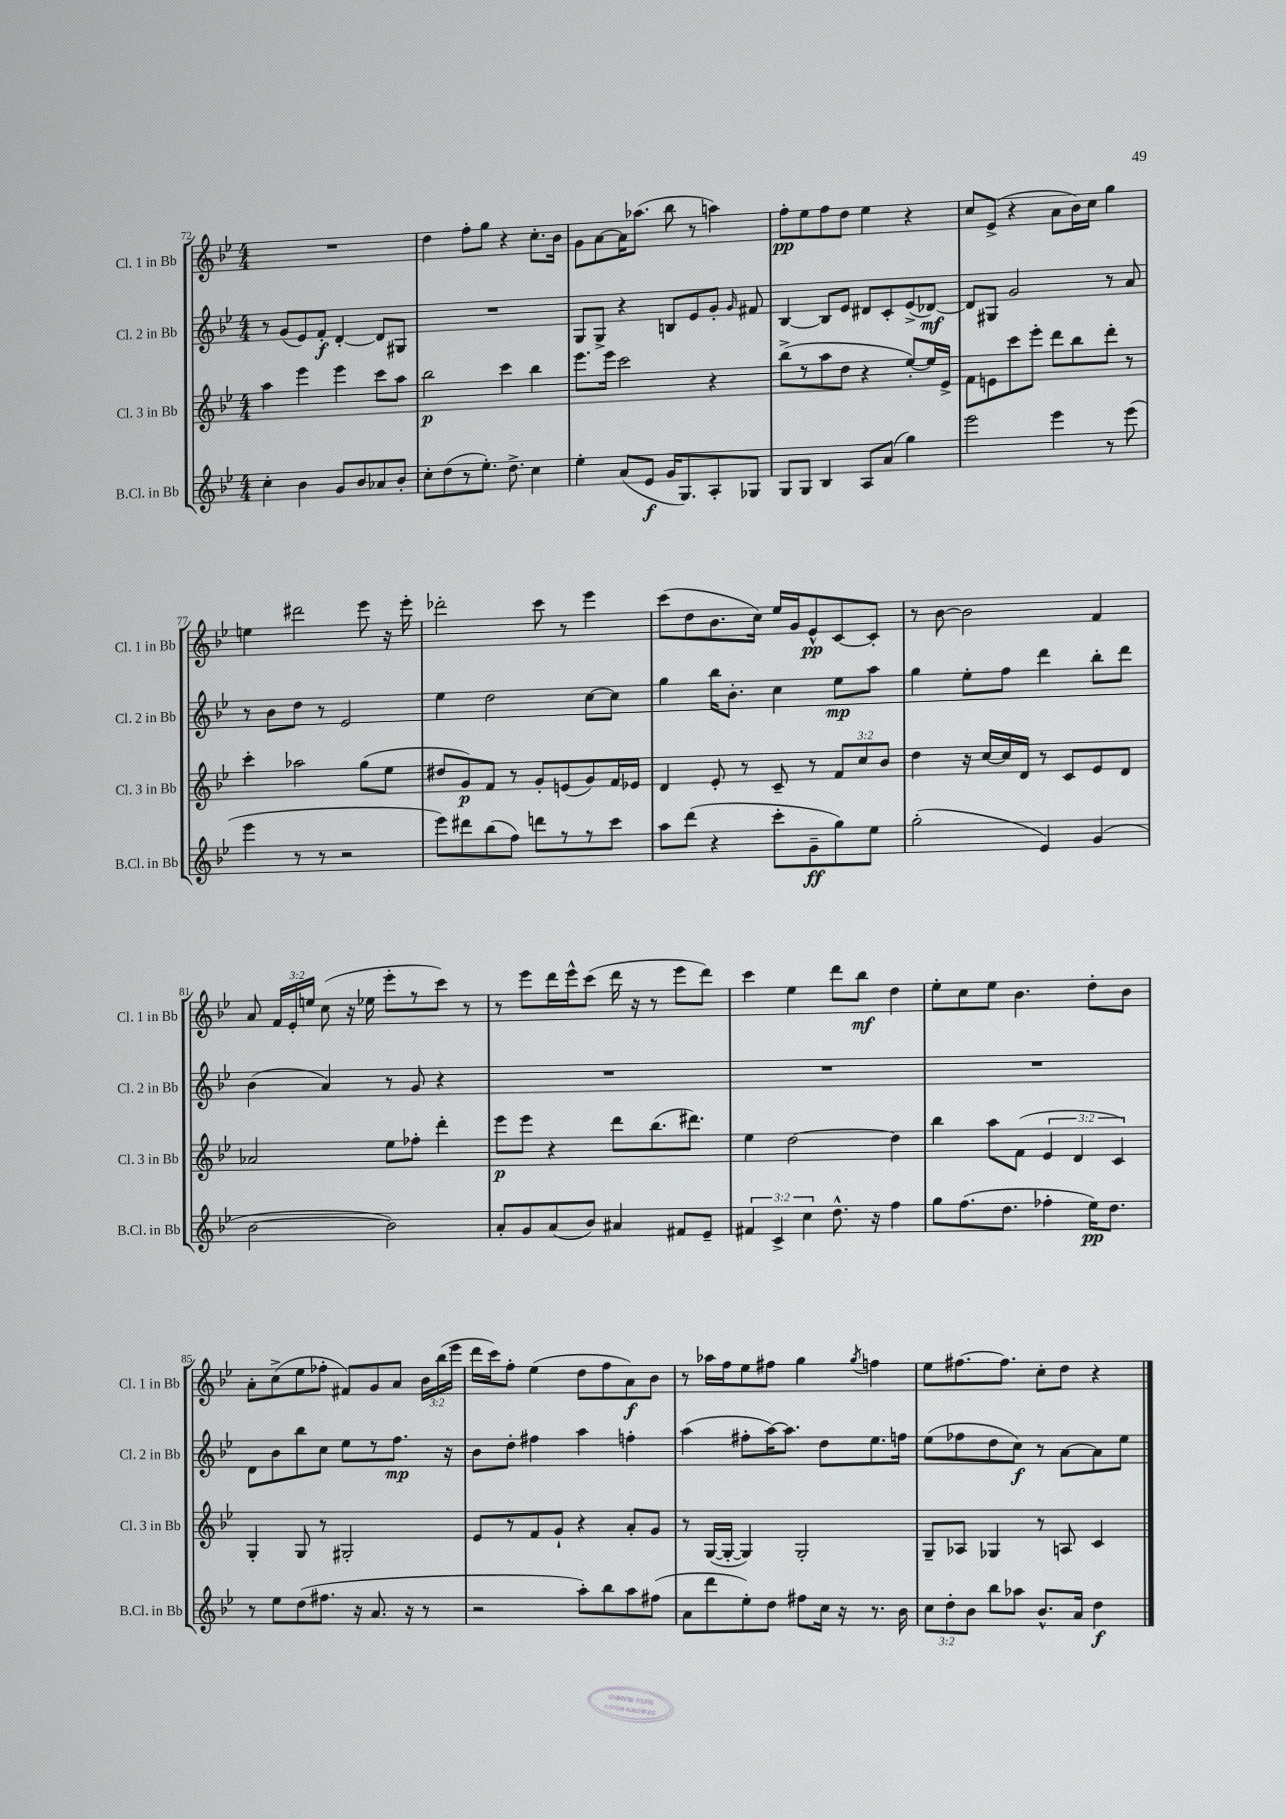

**kern	**kern	**kern	**kern
*staff4	*staff3	*staff2	*staff1
*clefG2	*clefG2	*clefG2	*clefG2
*k[b-e-]	*k[b-e-]	*k[b-e-]	*k[b-e-]
*M4/4	*M4/4	*M4/4	*M4/4
4cc'	4aa	8r	1r
.	.	(8g	.
4b-	4eee-	8e-)	.
.	.	8f'	.
8g	4eee-	[4d'	.
8b-	.	.	.
8a-	8ccc	8d]	.
8b-'	8aa	8G#	.
=	=	=	=
8cc'	2bb-	1r	4dd
(8dd	.	.	.
8r	.	.	8ff'
8.ee-')	.	.	8gg
.	4ccc	.	4r
8.dd^	.	.	.
4cc	4bb-	.	8.cc'
.	.	.	16b-
=	=	=	=
4ee-'	8.eee-	8G	8g
.	.	8G^	[8a
.	16eee-	.	.
(8a	2ccc	4r	16a]
.	.	.	(8.aa-
8e-	.	.	.
16g	.	8B	8bb-
8.G)	.	.	.
.	.	8e-	8r
8A'	4r	8g'	4aa)
.	.	16qqg	.
8G-	.	8f#	.
=	=	=	=
8G	(8bb-^	[4B-	8ff'
8G	8r	.	8ee-
4B-	8aa	8B-]	8ff
.	8dd	8e-	8dd
8A	4r	8d#	4ee-
(8a	.	8c'	.
4gg)	[8ee-')	(8e-^	4r
.	16ee-]	[8d-)	.
.	16e-^	.	.
=	=	=	=
2eee-	8f	8d-]	8cc
.	8e	8G#	(8e-^
.	8ccc	2g	4r
.	8eee-'	.	.
4eee-	8ddd	.	8a
.	8bb-	.	16b-)
.	.	.	16cc
8r	8ddd'	8r	4gg
(8eee-	8r	8a	.
=	=	=	=
4eee-	4ccc'	8r	4ee
.	.	8b-	.
8r	2aa-	8dd	2ddd#
8r	.	8r	.
2r	.	2e-	.
.	(8gg	.	8eee-
.	8ee-	.	16r
.	.	.	16eee-'
=	=	=	=
8eee-)	8dd#	4ee-	2ddd-'
8ddd#	8g)	.	.
(8bb-	8f	2dd	.
8ff)	8r	.	.
8ddd	8g'	.	8ccc
8r	(8e	.	8r
8r	8g)	[8cc	4eee-
8ccc	16f	8cc]	.
.	16e-	.	.
=	=	=	=
8aa	4d	4gg	(8ccc
(8ddd	.	.	8dd
4r	8e-'	16bb-	8.b-
.	.	8.b-'	.
.	8r	.	.
.	.	.	16cc)
8ccc'	8c~	4cc	16ee-
.	.	.	16g
8g~	8r	.	8e-^^
8gg)	12f	8ee-	[8c
.	12cc	.	.
8ee-	.	8aa	8c']
.	12b-	.	.
=	=	=	=
(2gg'	4dd	4gg	8r
.	.	.	[8b-
.	16r	8ee-'	2b-]
.	[16cc	.	.
.	16cc]	8ff	.
.	16d	.	.
4e-)	8r	4ddd	.
.	8c	.	.
(4g	8e-	8bb-'	4f
.	8d	8ddd	.
=	=	=	=
[2b-	2a-	(4b-	8a
.	.	.	24f
.	.	.	24e-'
.	.	.	24ee
.	.	4a)	(8cc
.	.	.	16r
.	.	.	16ee-
2b-])	8ee-	8r	8eee-'
.	8ff-'	8g	8r
.	4ddd'	4r	8ccc)
.	.	.	8r
=	=	=	=
8a'	8eee-	1r	8r
8g	8eee-	.	8eee-
(8a	4r	.	16ddd
.	.	.	16eee-^^
8b-)	.	.	(8ccc
4a#	8ddd	.	16ddd
.	.	.	16r
.	(8.bb-	.	8r
8f#	.	.	8eee-
.	8.ddd#)	.	.
8e-~	.	.	8ddd)
=	=	=	=
6f#	4ee-	1r	4ccc
6c^	.	.	.
.	[2dd	.	4ee-
6cc	.	.	.
8.dd^^	.	.	8ddd
.	.	.	8bb-
16r	.	.	.
4ff	4dd]	.	4dd
=	=	=	=
8gg	4bb-	1r	8ee-'
(8.ff	.	.	8cc
.	8aa	.	8ee-
8.dd	.	.	.
.	(8f	.	4.b-
4ff-'	6e-	.	.
.	6d	.	.
16ee-)	.	.	8dd'
8.dd	.	.	.
.	6c)	.	.
.	.	.	8b-
=	=	=	=
8r	4G'	8d	8a'
8ee-	.	8b-	(8cc^
(8dd	8G	8bb-	8ee-
8.ff#	8r	8cc	8ff-'
.	2G#'	8ee-	8f#)
16r	.	.	.
8.a	.	8r	8g
.	.	8.ff	8a
16r	.	.	.
8r	.	.	24b-
.	.	.	(24bb-
.	.	16r	.
.	.	.	24eee-
=	=	=	=
2r	8e-	8b-	16ddd
.	.	.	16ccc)
.	8r	8dd'	8ff'
.	8f	4ff#	(4ee-
.	8g`	.	.
8aa')	4r	4aa	8dd
8bb-	.	.	8ff
8aa	8a'	4ff'	8a)
(8ff#	8g	.	8b-
=	=	=	=
8a	8r	(4aa	8r
8ddd	([16G	.	16aa-
.	16G'_	.	16ff
8ee-')	4G])	8ff#'	8ee-
8dd	.	[16aa)	8ff#
.	.	8.aa]	.
8ff#	2G'	.	4gg
16cc	.	8dd	.
16r	.	.	.
.	.	.	8qgg
8.r	.	8.ee-	4ff
16b-	.	16ff	.
=	=	=	=
12cc	8G~	(8ee-	8ee-
12dd'	.	.	.
.	8A-	8ff-	[8.ff#
12b-	.	.	.
8bb-	4G-	8dd	.
.	.	.	8.ff#]
8aa-	.	8cc)	.
8.b-^^	8r	8r	8cc'
.	8A	[8a	8dd
16a	.	.	.
4dd	4c	8a]	4r
.	.	8ee-	.
==	==	==	==
*-	*-	*-	*-
